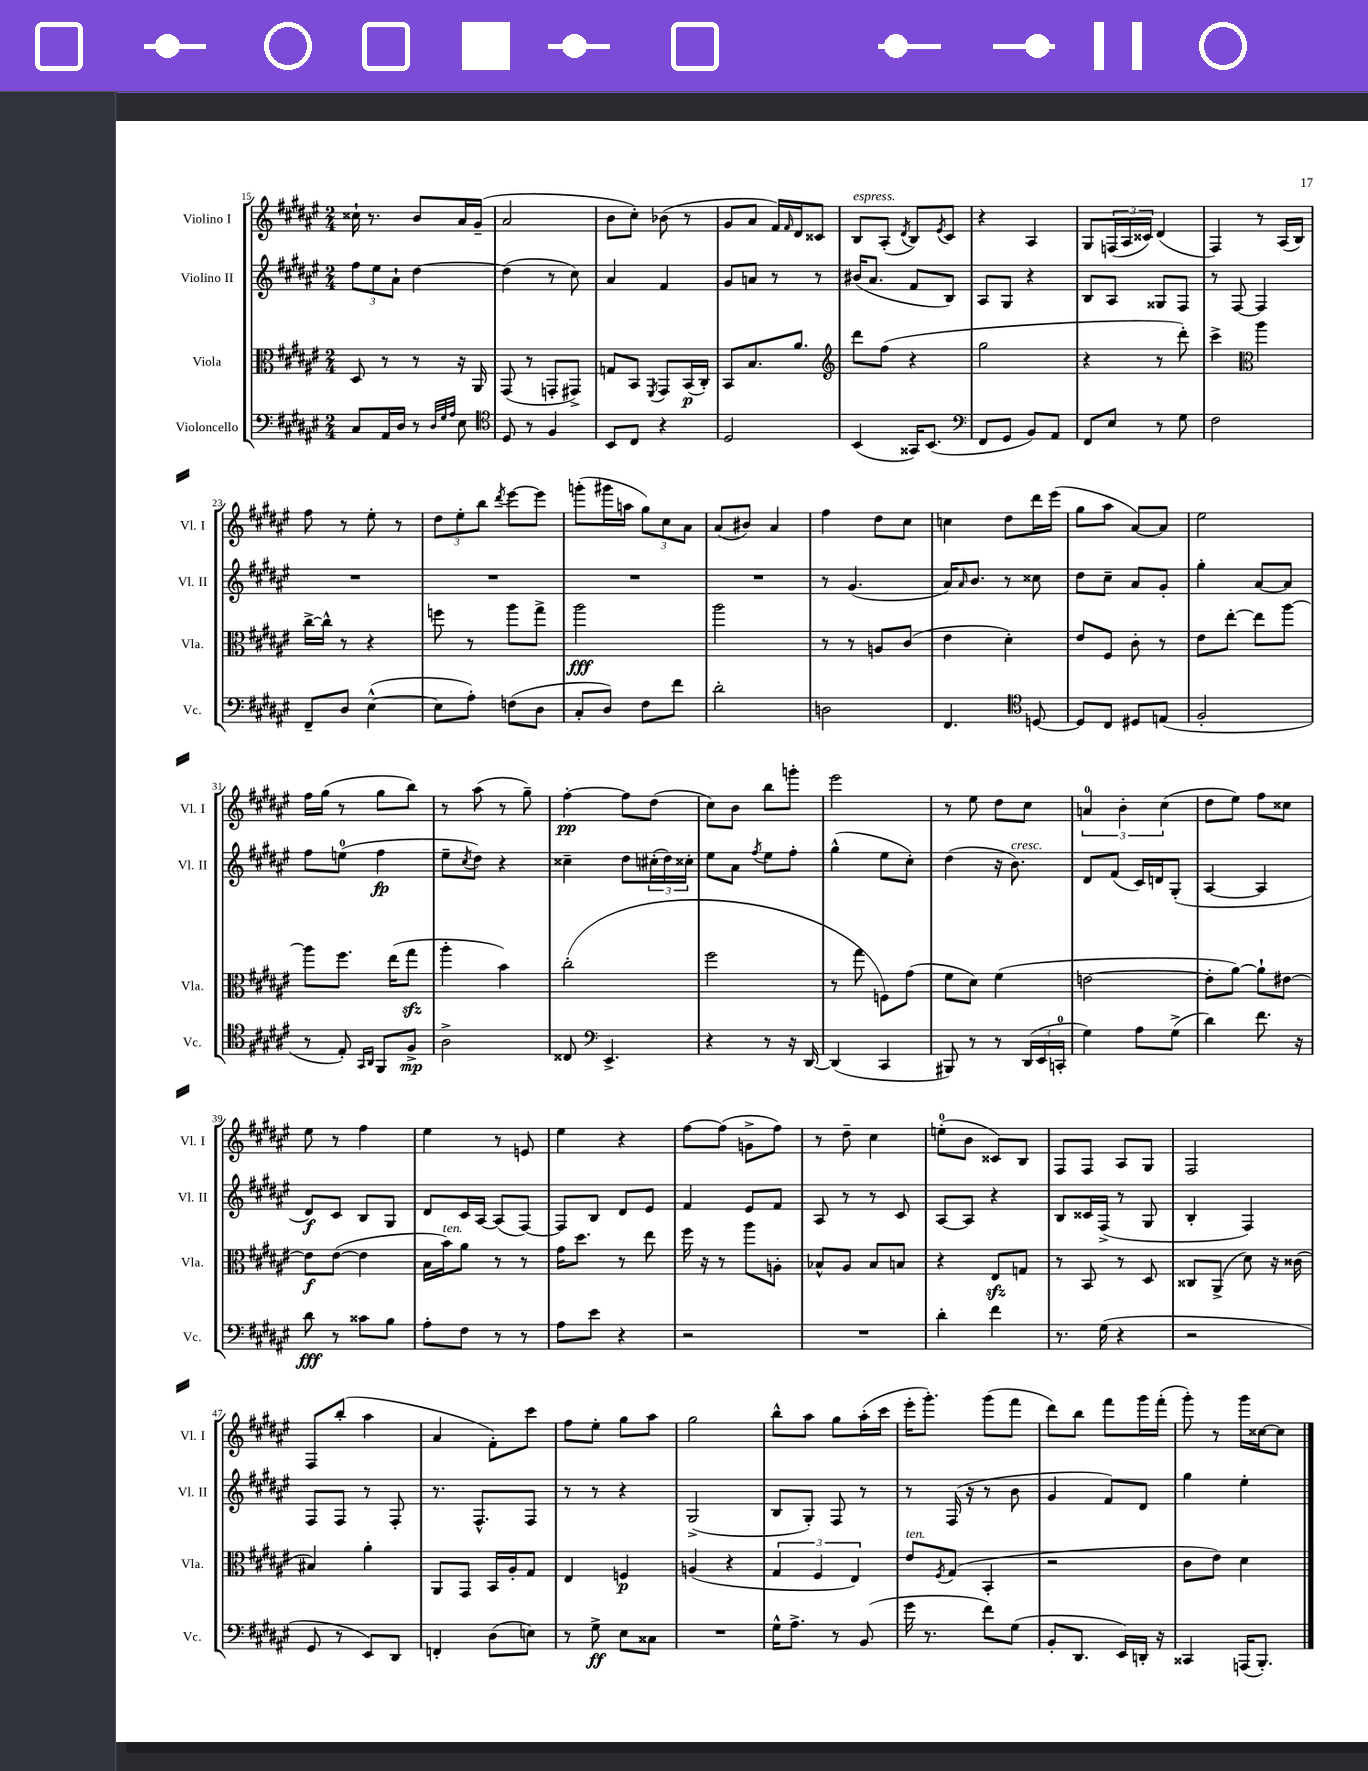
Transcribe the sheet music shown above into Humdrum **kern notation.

**kern	**dynam	**kern	**dynam	**kern	**dynam	**kern	**dynam
*part4	*part4	*part3	*part3	*part2	*part2	*part1	*part1
*staff4	*staff4	*staff3	*staff3	*staff2	*staff2	*staff1	*staff1
*I"Violoncello	*	*I"Viola	*	*I"Violino II	*	*I"Violino I	*
*I'Vc.	*	*I'Vla.	*	*I'Vl. II	*	*I'Vl. I	*
*clefF4	*	*clefC3	*	*clefG2	*	*clefG2	*
*k[f#c#g#d#a#e#]	*	*k[f#c#g#d#a#e#]	*	*k[f#c#g#d#a#e#]	*	*k[f#c#g#d#a#e#]	*
*M2/4	*	*M2/4	*	*M2/4	*	*M2/4	*
=15	=15	=15	=15	=15	=15	=15	=15
8C#/L	.	8D#/	.	12ff#\L	.	16cc##X`\	.
.	.	.	.	.	.	8.r	.
.	.	.	.	12ee#\	.	.	.
16AA#/L	.	8r	.	.	.	.	.
.	.	.	.	12a#`\J	.	.	.
16D#/JJ	.	.	.	.	.	.	.
8r	.	8r	.	[4dd#\	.	8b/L	.
32qqD#/LLL	.	.	.	.	.	.	.
32qqG#/	.	.	.	.	.	.	.
32qqA#/JJJ	.	.	.	.	.	.	.
8E#\	.	16r	.	.	.	16a#/L	.
.	.	16AA#/	.	.	.	(16g#~/JJ	.
=16	=16	=16	=16	=16	=16	=16	=16
*clefC4	*	*	*	*	*	*	*
8D#/	.	(8GG#/	.	(4dd#\]	.	2a#/	.
8r	.	8r	.	.	.	.	.
4F#/	.	8GGn'/L	.	8r	.	.	.
.	.	8GG#X^/J)	.	8cc#\)	.	.	.
=17	=17	=17	=17	=17	=17	=17	=17
8BB/L	.	8Gn/L	.	4a#/	.	8b\L	.
8C#/J	.	8BB/J	.	.	.	8cc#'\J)	.
.	.	8qFF#/	.	.	.	.	.
4r	.	8GG#/L	.	4f#/	.	(8b-X\	.
.	.	(16BB/L	p	.	.	8r	.
.	.	16C#'/JJ)	.	.	.	.	.
=18	=18	=18	=18	=18	=18	=18	=18
2D#/	.	8BB/L	.	8g#/L	.	8g#/L	.
.	.	8.B/	.	8an/J	.	8a#/J	.
.	.	.	.	8r	.	16f#/LL)	.
.	.	.	.	.	.	16qqf#/	.
.	.	8.a#/J	.	.	.	16d#/J	.
.	.	.	.	8r	.	8c##X/J	.
=19	=19	=19	=19	=19	=19	=19	=19
*	*	*clefG2	*	*	*	*	*
!	!	!	!	!	!	!LO:TX:a:i:t=espress.	!
(4BB/	.	8ddd#\L	.	(16b#X/KL	.	8B/L	.
.	.	.	.	8.a#/J	.	.	.
.	.	(8ff#\J	.	.	.	(8A#'/J	.
.	.	.	.	.	.	8qd#/	.
16GG##X/KL)	.	4r	.	8f#/L	.	8B/L)	.
(8.BB/J	.	.	.	.	.	.	.
.	.	.	.	.	.	8qe#/	.
.	.	.	.	8B/J)	.	8c#/J	.
=20	=20	=20	=20	=20	=20	=20	=20
*clefF4	*	*	*	*	*	*	*
8FF#/L	.	2gg#\	.	8A#/L	.	4r	.
8GG#/J	.	.	.	8G#/J	.	.	.
8BB/L)	.	.	.	4r	.	4A#/	.
8AA#/J	.	.	.	.	.	.	.
=21	=21	=21	=21	=21	=21	=21	=21
8FF#/L	.	4r	.	8B/L	.	8G#/L	.
8E#/J	.	.	.	8A#/J	.	(24Fn/L	.
.	.	.	.	.	.	24A#/	.
.	.	.	.	.	.	24c##X/JJ)	.
8r	.	8r	.	8G##X/L	.	(4d#/	.
8G#\	.	8ddd#'\)	.	8F#/J	.	.	.
=22	=22	=22	=22	=22	=22	=22	=22
2F#\	.	4ccc#^\	.	8r	.	4F#/)	.
.	.	.	.	[8F#/	.	.	.
*	*	*clefC3	*	*	*	*	*
.	.	4aa#\	.	4F#/]	.	8r	.
.	.	.	.	.	.	(16A#/LL	.
.	.	.	.	.	.	16B/JJ)	.
!!LO:LB:g=z
=23	=23	=23	=23	=23	=23	=23	=23
8FF#~/L	.	[16cc#^\LL	.	2r	.	8ff#\	.
.	.	16cc#^^\JJ]	.	.	.	.	.
8D#/J	.	8r	.	.	.	8r	.
([4E#^^\	.	4r	.	.	.	8ee#'\	.
.	.	.	.	.	.	8r	.
=24	=24	=24	=24	=24	=24	=24	=24
8E#\L]	.	8ffn\	.	2r	.	12dd#\L	.
.	.	.	.	.	.	12ee#'\	.
8A#'\J)	.	8r	.	.	.	.	.
.	.	.	.	.	.	12bb\J	.
.	.	.	.	.	.	8qddd#/	.
(8Fn\L	.	8aa#\L	.	.	.	[8eee#\L	.
8D#\J	.	8gg#^\J	.	.	.	8eee#\J]	.
=25	=25	=25	=25	=25	=25	=25	=25
8C#'/L	.	2aa#\	fff	2r	.	(8gggn'\L	.
8D#/J)	.	.	.	.	.	16ggg#X\L	.
.	.	.	.	.	.	16aan\JJ	.
8F#\L	.	.	.	.	.	12gg#\L)	.
.	.	.	.	.	.	12cc#\	.
8f#\J	.	.	.	.	.	.	.
.	.	.	.	.	.	12a#\J	.
=26	=26	=26	=26	=26	=26	=26	=26
2d#'\	.	2aa#\	.	2r	.	(8a#/L	.
.	.	.	.	.	.	8b#X/J)	.
.	.	.	.	.	.	4a#/	.
=27	=27	=27	=27	=27	=27	=27	=27
2Dn\	.	8r	.	8r	.	4ff#\	.
.	.	8r	.	(4.g#/	.	.	.
.	.	8An/L	.	.	.	8dd#\L	.
.	.	(8c#/J	.	.	.	8cc#\J	.
=28	=28	=28	=28	=28	=28	=28	=28
4.FF#/	.	4e#\	.	16a#/KL)	.	4ccn\	.
.	.	.	.	16qqa#/	.	.	.
.	.	.	.	8.b/J	.	.	.
.	.	4d#'\)	.	8r	.	8dd#\L	.
*clefC4	*	*	*	*	*	*	*
[8Dn/	.	.	.	8cc##X\	.	16ddd#\L	.
.	.	.	.	.	.	(16eee#\JJ	.
=29	=29	=29	=29	=29	=29	=29	=29
8D/L]	.	8e#/L	.	8dd#\L	.	8gg#\L	.
8C#/J	.	8F#/J	.	8cc#~\J	.	8aa#\J	.
8D#X/L	.	8c#'\	.	8a#/L	.	[8a#/L)	.
(8En/J	.	8r	.	8g#'/J	.	8a#/J]	.
=30	=30	=30	=30	=30	=30	=30	=30
2F#'/	.	8e#\L	.	4gg#'\	.	2ee#\	.
.	.	[8ee#'\J	.	.	.	.	.
.	.	8ee#\L]	.	[8a#/L	.	.	.
.	.	[8aa#\J	.	8a#/J]	.	.	.
!!LO:LB:g=z
=31	=31	=31	=31	=31	=31	=31	=31
8r	.	8aa#\L]	.	8ff#\L	.	16ff#\LL	.
.	.	.	.	.	.	(16gg#\JJ	.
8E#'/)	.	8.ff#\J	.	(8een\J	.	8r	.
16qqGG#/LL	.	.	.	.	.	.	.
16qqAA#/JJ	.	.	.	.	.	.	.
8FF#/L	.	.	.	4ff#\	fp	8gg#\L	.
.	.	(16ee#\KL	.	.	.	.	.
8F#^/J	mp	8gg#zz\J	.	.	.	8bb\J)	.
=32	=32	=32	=32	=32	=32	=32	=32
2A#^\	.	4aa#'\	.	8ee#~\L	.	8r	.
.	.	.	.	8qcc#/	.	.	.
.	.	.	.	8dd#\J)	.	(8aa#\	.
.	.	4b\)	.	4r	.	8r	.
.	.	.	.	.	.	8gg#~\)	.
=33	=33	=33	=33	=33	=33	=33	=33
8C##X/	.	(2cc#'\	.	4cc##X~\	.	[4ff#'\	pp
*clefF4	*	*	*	*	*	*	*
4.EE#^/	.	.	.	.	.	.	.
.	.	.	.	8dd#\L	.	8ff#\L]	.
.	.	.	.	(24cc#X'\L	.	(8dd#\J	.
.	.	.	.	24dd#\)	.	.	.
.	.	.	.	24cc##X'\JJ	.	.	.
=34	=34	=34	=34	=34	=34	=34	=34
4r	.	2ff#\	.	8ee#\L	.	8cc#\L)	.
.	.	.	.	8a#\J	.	8b\J	.
.	.	.	.	8qff#/	.	.	.
8r	.	.	.	8ee#\L	.	8bb\L	.
16r	.	.	.	8ff#'\J	.	8gggn'\J	.
[16DD#/	.	.	.	.	.	.	.
=35	=35	=35	=35	=35	=35	=35	=35
(4DD#/]	.	8r	.	(4gg#^^\	.	2eee#\	.
.	.	8gg#\	.	.	.	.	.
4CC#/	.	8Fn\L)	.	8ee#\L	.	.	.
.	.	(8g#\J	.	8cc#'\J)	.	.	.
=36	=36	=36	=36	=36	=36	=36	=36
8BBB#X/)	.	8f#\L	.	(4dd#\	.	8r	.
8r	.	8d#\J)	.	.	.	8ee#\	.
8r	.	(4f#\	.	16r	.	8dd#\L	.
!	!	!	!	!LO:TX:a:i:t=cresc.	!	!	!
.	.	.	.	8.b\)	.	.	.
(24DD#/LL	.	.	.	.	.	8cc#\J	.
24EE#/	.	.	.	.	.	.	.
24CCn'/JJ	.	.	.	.	.	.	.
=37	=37	=37	=37	=37	=37	=37	=37
4G#\)	.	[2en\	.	8d#/L	.	6an/	.
.	.	.	.	(8f#/J	.	.	.
.	.	.	.	.	.	6b'\	.
8A#\L	.	.	.	16c#/LL)	.	.	.
.	.	.	.	16dn/J	.	.	.
.	.	.	.	.	.	(6cc#\	.
(8G#^\J	.	.	.	(8G#'/J	.	.	.
=38	=38	=38	=38	=38	=38	=38	=38
4d#\)	.	8e'\L]	.	[4A#/	.	8dd#\L	.
.	.	[8a#\J)	.	.	.	8ee#\J)	.
8.f#\	.	8a#`\L]	.	4A#/]	.	8ff#\L	.
.	.	[8e#X\J	.	.	.	8cc##X\J	.
16r	.	.	.	.	.	.	.
!!LO:LB:g=z
=39	=39	=39	=39	=39	=39	=39	=39
8d#\	fff	8e#\L]	f	8d#/L)	f	8ee#\	.
8r	.	([8e#\J	.	8c#/J	.	8r	.
8c##X\L	.	4e#\]	.	8B/L	.	4ff#\	.
8B\J	.	.	.	8G#/J	.	.	.
=40	=40	=40	=40	=40	=40	=40	=40
8A#'\L	.	16B\LL	.	8d#/L	.	4ee#\	.
!	!	!LO:TX:a:i:t=ten.	!	!	!	!	!
.	.	16b\J)	.	.	.	.	.
8F#\J	.	8a#\J	.	16c#/L	.	.	.
.	.	.	.	[16A#/JJ	.	.	.
8r	.	8r	.	(8A#/L]	.	8r	.
8r	.	8r	.	[8F#/J)	.	8en/	.
=41	=41	=41	=41	=41	=41	=41	=41
8A#\L	.	16g#\KL	.	8F#/L]	.	4ee#\	.
.	.	8.dd#\J	.	.	.	.	.
8e#\J	.	.	.	8B/J	.	.	.
4r	.	8r	.	8d#/L	.	4r	.
.	.	8ee#\	.	8e#/J	.	.	.
=42	=42	=42	=42	=42	=42	=42	=42
2r	.	16ff#\	.	4f#/	.	[8ff#\L	.
.	.	16r	.	.	.	.	.
.	.	8r	.	.	.	(8ff#\J]	.
.	.	8aa#\L	.	8e#/L	.	8gn^\L	.
.	.	8An'\J	.	8f#/J	.	8ff#\J)	.
=43	=43	=43	=43	=43	=43	=43	=43
2r	.	8B-X^^/L	.	8A#/	.	8r	.
.	.	8A#/J	.	8r	.	8dd#~\	.
.	.	8B-/L	.	8r	.	4cc#\	.
.	.	8Bn/J	.	8c#/	.	.	.
=44	=44	=44	=44	=44	=44	=44	=44
4d#'\	.	4r	.	[8A#/L	.	(8een'\L	.
.	.	.	.	8A#/J]	.	8b\J	.
4f#\	.	8E#zz/L	.	4r	.	8c##X/L)	.
.	.	8Gn/J	.	.	.	8B/J	.
=45	=45	=45	=45	=45	=45	=45	=45
8.r	.	8r	.	8B/L	.	8F#/L	.
.	.	8BB/	.	16c##X/L	.	8F#/J	.
(16G#\	.	.	.	(16F#^/JJ	.	.	.
4r	.	8r	.	8r	.	8A#/L	.
.	.	8D#/	.	8G#/	.	8G#/J	.
=46	=46	=46	=46	=46	=46	=46	=46
2r	.	8C##X/L	.	4B'/	.	2F#/	.
.	.	(8AA#^/J	.	.	.	.	.
.	.	8d#\)	.	4F#/)	.	.	.
.	.	16r	.	.	.	.	.
.	.	(16c##X\	.	.	.	.	.
!!LO:LB:g=z
=47	=47	=47	=47	=47	=47	=47	=47
8GG#/	.	4B#X/)	.	8F#/L	.	8F#/L	.
8r	.	.	.	8F#/J	.	(8bb'/J	.
8EE#/L)	.	4a#'\	.	8r	.	4aa#\	.
8DD#/J	.	.	.	8F#'/	.	.	.
=48	=48	=48	=48	=48	=48	=48	=48
4FFn'/	.	8AA#/L	.	8.r	.	4a#/	.
.	.	8GG#/J	.	.	.	.	.
.	.	.	.	8.F#^^/L	.	.	.
(8D#\L	.	16BB/LL	.	.	.	8f#'\L)	.
.	.	16A#'/J	.	.	.	.	.
8En\J)	.	8G#/J	.	8F#/J	.	8ccc#\J	.
=49	=49	=49	=49	=49	=49	=49	=49
8r	.	4E#/	.	8r	.	8ff#\L	.
8G#^\	ff	.	.	8r	.	8ee#'\J	.
8E#\L	.	4Fn/	p	4r	.	8gg#\L	.
8C##X\J	.	.	.	.	.	8aa#\J	.
=50	=50	=50	=50	=50	=50	=50	=50
2r	.	(4An/	.	(2G#^/	.	2gg#\	.
.	.	4r	.	.	.	.	.
=51	=51	=51	=51	=51	=51	=51	=51
16G#^^\KL	.	6G#/	.	8B/L	.	8bb^^\L	.
8.A#^\J	.	.	.	.	.	.	.
.	.	.	.	8G#'/J)	.	8aa#\J	.
.	.	6F#/	.	.	.	.	.
8r	.	.	.	8F#/	.	8gg#\L	.
.	.	6E#/)	.	.	.	.	.
(8BB/	.	.	.	8r	.	(16aa#'\L	.
.	.	.	.	.	.	16ccc#\JJ	.
=52	=52	=52	=52	=52	=52	=52	=52
!	!	!LO:TX:a:i:t=ten.	!	!	!	!	!
16g#\	.	8e#/L	.	8r	.	16eee#'\KL	.
8.r	.	.	.	.	.	8.ggg#'\J)	.
.	.	8qF#/	.	.	.	.	.
.	.	(8G#/J	.	(16F#/	.	.	.
.	.	.	.	16r	.	.	.
8f#\L)	.	4BB'/	.	8r	.	(8ggg#\L	.
(8G#\J	.	.	.	8b\	.	8fff#\J	.
=53	=53	=53	=53	=53	=53	=53	=53
8BB'/L	.	2r	.	4g#/	.	8ddd#\L)	.
8.DD#/J	.	.	.	.	.	8bb\J	.
.	.	.	.	8f#/L)	.	8fff#\L	.
16EE#/LL)	.	.	.	.	.	.	.
16DDn'/JJ	.	.	.	8d#/J	.	16ggg#\L	.
16r	.	.	.	.	.	(16fff#'\JJ	.
=54	=54	=54	=54	=54	=54	=54	=54
4CC##X/	.	8c#\L	.	4gg#\	.	8ggg#'\)	.
.	.	8e#\J)	.	.	.	8r	.
(16AAAn/KL	.	4d#\	.	4ee#'\	.	16ggg#\LL	.
8.BBB'/J)	.	.	.	.	.	[16cc##X\J	.
.	.	.	.	.	.	8cc##\J]	.
==	==	==	==	==	==	==	==
*-	*-	*-	*-	*-	*-	*-	*-
